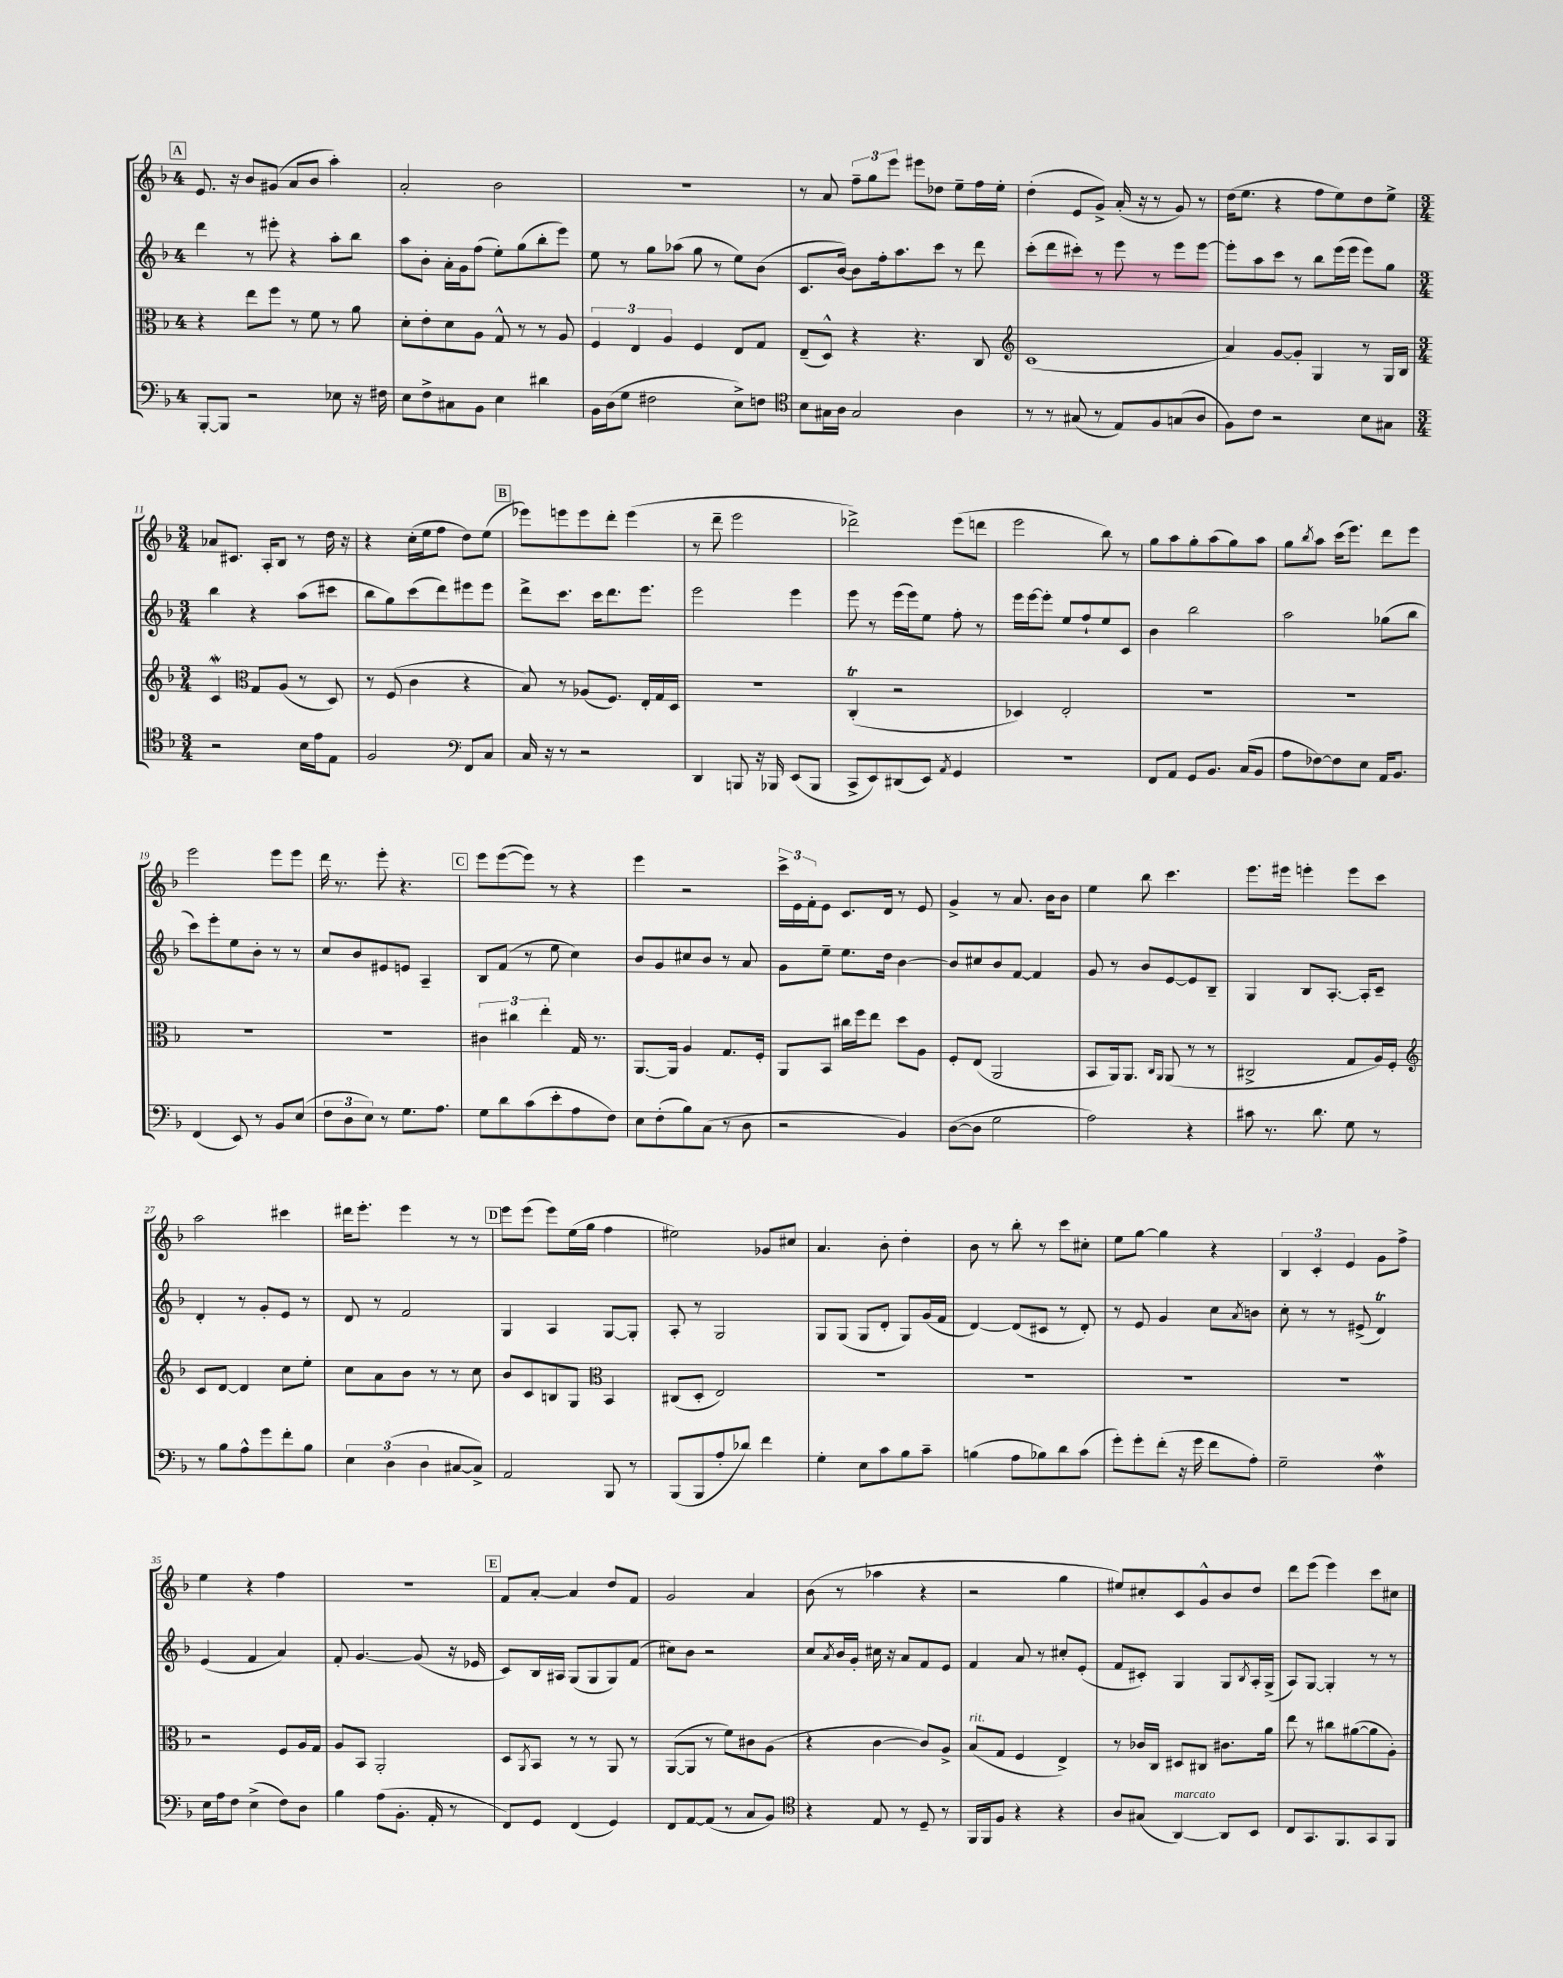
<<
\new StaffGroup <<
\new Staff = "s0" {
    \clef treble \key f \major \once \override Staff.TimeSignature.style = #'single-digit \time 4/4
    \mark \markup { \box "A" } e'8. r16 bes'8 gis'8( a'8 bes'8 a''4-.) |
    a'2-. bes'2 |
    R1 |
    r8 a'8 \tuplet 3/2 { f''8-- g''8 e'''8 } eis'''8 des''8 e''8-- f''16 e''16-. |
    d''4-.( e'8 g'8->) a'16-.( r16 r8 g'8) r8 |
    d''16( e''8. r4 f''8 e''8) d''8 e''8-> |
    \numericTimeSignature \time 3/4 aes'8 cis'8. a16-. bes8 r8 d''16 r16 |
    r4 c''16-.( e''16 f''8 d''8) e''8( |
    \mark \markup { \box "B" } ees'''8) e'''8 e'''8 d'''8-. e'''4( |
    r8 d'''8-- e'''2 |
    des'''2->) e'''8( d'''8 |
    e'''2 bes''8) r8 |
    g''8 a''8 g''8-. a''8( g''8) a''8 |
    g''8 \acciaccatura { bes''8 } a''8 c'''16( e'''8.) d'''8 e'''8 |
    e'''2 e'''8 e'''8 |
    d'''16 r8. e'''8-. r4. |
    \mark \markup { \box "C" } e'''8 e'''8~( e'''8) r8 r4 |
    e'''4 r2 |
    \tuplet 3/2 { c'''16-> e'16 f'16-. } e'8 c'8. d'16 r8 e'8 |
    g'4-> r8 a'8. bes'16 bes'8 |
    e''4 bes''8 c'''4. |
    e'''8. eis'''16 e'''4-. e'''8 c'''8 |
    a''2 cis'''4 |
    dis'''16 e'''8.-. e'''4 r8 r8 |
    \mark \markup { \box "D" } e'''8 e'''8( e'''8) e''16( g''16 f''4 |
    eis''2) ges'8 cis''8 |
    a'4. bes'8-. d''4-. |
    bes'8 r8 bes''8-. r8 c'''8 cis''8-. |
    e''8 g''8~ g''4 r4 |
    \tuplet 3/2 { bes4 c'4-. e'4 } g'8 f''8-> |
    e''4 r4 f''4 |
    R2. |
    \mark \markup { \box "E" } f'8 a'8~-. a'4 d''8 f'8 |
    g'2 a'4 |
    bes'8( r8 aes''4 r4 |
    r2 g''4 |
    eis''8) cis''8-. c'8 g'8-^ bes'8 d''8 |
    d'''8 e'''8( e'''4) c'''8 cis''8 \bar "|." |
}
\new Staff = "s1" {
    \clef treble \key f \major \once \override Staff.TimeSignature.style = #'single-digit \time 4/4
    \mark \markup { \box "A" } d'''4 r8 eis'''8-. r4 a''8-. bes''8 |
    a''8 bes'8-. a'16-. g'16 f''8( e''8-.) g''8( bes''8-. e'''8) |
    e''8 r8 g''8 aes''8( g''8 r8 e''8) bes'8( |
    c'8. bes'16~) bes'8 f''16-. a''8. c'''8 r8 d'''8 |
    c'''8-.( d'''8 cis'''8-.) r8 e'''8 r8 e'''8 e'''8~ |
    e'''8-. a''8 c'''8 r8 bes''8 e'''16( e'''16 e'''8) g''8 |
    \numericTimeSignature \time 3/4 bes''4 r4 a''8( cis'''8 |
    bes''8 g''8) c'''8( d'''8) eis'''8 eis'''8 |
    \mark \markup { \box "B" } d'''8-> c'''8. c'''16 d'''8. e'''8. |
    e'''2 e'''4 |
    e'''8 r8 e'''16( e'''16) e''8 f''8-. r8 |
    e'''16 e'''16~ e'''8-. e''8 f''8-! e''8 c'8 |
    bes'4 bes''2 |
    a''2 ges''8( bes''8 |
    c'''8) e'''8-. e''8 bes'8-. r8 r8 |
    c''8 bes'8 eis'8 e'8 a4-- |
    \mark \markup { \box "C" } bes8 f'8( r8 e''8 c''4) |
    bes'8 g'8 cis''8 bes'8 r8 a'8 |
    g'8 e''8-- e''8. d''16 bes'4~ |
    bes'8 cis''8 bes'8 f'8~ f'4 |
    g'8 r8 bes'8 e'8~ e'8 bes8-- |
    g4 bes8 a8.~-. a16-. c'8-- |
    d'4-. r8 g'8-. e'8 r8 |
    d'8 r8 f'2 |
    \mark \markup { \box "D" } g4 a4 g8~ g8-. |
    a8-. r8 g2 |
    g8 g8( g8 d'8-. g8) g'16( f'16 |
    d'4~) d'8( cis'8 r8 d'8-.) |
    r8 e'8 g'4 c''8 \acciaccatura { a'8 } b'8 |
    c''8-. r8 r8 eis'8->( d'4\trill) |
    e'4( f'4 a'4) |
    f'8-. g'4.~ g'8( r16 ees'16 |
    \mark \markup { \box "E" } c'8) bes16 ais16 g8( g8 g8) f'8( |
    cis''8) bes'8 r2 |
    c''8 \acciaccatura { a'8 } bes'16 g'16-. cis''16 r16 a'8 f'8 e'8 |
    f'4 a'8 r8 cis''8-. e'8-.( |
    f'8 cis'8-.) g4 g8 \acciaccatura { bes8 } a16-. g16->( |
    a8) g8~ g4-. r8 r8 \bar "|." |
}
\new Staff = "s2" {
    \clef alto \key f \major \once \override Staff.TimeSignature.style = #'single-digit \time 4/4
    \mark \markup { \box "A" } r4 e''8 f''8 r8 f'8 r8 a'8 |
    d'8-. e'8-. d'8 a8 g8-^ r8 r8 a8 |
    \tuplet 3/2 { f4 e4 a4 } f4 e8 g8 |
    e8--( d8-^) r4 r4. c8 |
    \clef treble c'1( |
    a'4) g'8~ g'8-. g4 r8 g16 bes16 |
    \numericTimeSignature \time 3/4 c'4\mordent \clef alto g8 a8( r8 d8) |
    r8 f8( c'4 r4 |
    \mark \markup { \box "B" } bes8) r8 aes8( f8.) e16-. g16 d16 |
    R2. |
    c4-.\trill( r2 |
    des4) e2-. |
    R2. |
    R2. |
    R2. |
    R2. |
    \mark \markup { \box "C" } \tuplet 3/2 { cis'4 cis''4 e''4-. } g16 r8. |
    a,8.~ a,16 a4 g8. f16-. |
    a,8 bes,8 cis''16 f''16 e''8 d''8 a8 |
    f8-. e8( a,2 |
    bes,8 a,16) a,8. \grace { c16 a,16 } a,8( r8 r8 |
    cis2-> g8 a16) f16-. |
    \clef treble c'8 d'8~ d'4 c''8 e''8-. |
    c''8 a'8 bes'8 r8 r8 c''8 |
    \mark \markup { \box "D" } bes'8 c'8 b8 g8 \clef alto bes,4 |
    cis8( d8-. e2) |
    R2. |
    R2. |
    R2. |
    R2. |
    r2 f8 a16 g16 |
    a8 bes,8 a,2-. |
    \mark \markup { \box "E" } d8 \acciaccatura { a,8 } bes,8 r8 r8 a,8 r8 |
    a,8~( a,8 r8 f'8) cis'8 a8( |
    r4 c'4~ c'8) a8-> |
    bes8^\markup { \italic "rit." }( g8 f4 e4->) |
    r8 ces'16 c16 dis8 cis8 cis'8. a'16 |
    e''8 r8 cis''8 ais'8~( ais'8 a8-.) \bar "|." |
}
\new Staff = "s3" {
    \clef bass \key f \major \once \override Staff.TimeSignature.style = #'single-digit \time 4/4
    \mark \markup { \box "A" } bes,,8~-. bes,,8 r2 ees8 r16 fis16 |
    e8 f8-> cis8 bes,8 e4 dis'4 |
    bes,16 d16( g8 fis2 e8->) f8 |
    \clef tenor bes8 gis16 a16 gis2 a4 |
    r8 r8 gis8( r8 e8) f8 g8( a8 |
    f8) c'8 r2 bes8 gis8 |
    \numericTimeSignature \time 3/4 r2 bes16 e'16 e8 |
    f2 \clef bass f,8 c8 |
    \mark \markup { \box "B" } c16 r16 r8 r2 |
    d,4 b,,8 r16 bes,,16 e,8( bes,,8 |
    c,8-> e,8) dis,8( e,8) \acciaccatura { a,8 } g,4 |
    R2. |
    f,8 a,8 g,8 bes,8. c16( bes,8 |
    a8 fes8~) fes8 e8 a,16 bes,8. |
    f,4( e,8) r8 bes,8 e8( |
    \tuplet 3/2 { f8 d8 e8) } r8 g8. a8. |
    \mark \markup { \box "C" } g8 d'8 c'8( e'8-. a8 f8) |
    e8 f8-.( bes8) c8( r8 d8 |
    r2 bes,4) |
    d8~( d8 g2 |
    a2) r4 |
    cis'8 r8. d'8. g8 r8 |
    r8 bes8 a8-^ g'8 f'8-. bes8 |
    \tuplet 3/2 { e4 d4( d4 } cis8~ cis8->) |
    \mark \markup { \box "D" } a,2 bes,,8 r8 |
    bes,,8( bes,,8 a8-. des'8) f'4 |
    g4-. e8 c'8 bes8 c'8-- |
    b4( a8 bes8) d'8 c'8( |
    g'8-.) g'8-. f'8-.( r16 g'16 f'8 a8-.) |
    g2-- f4\mordent |
    e16 a16 f8 e4->( f8) d8 |
    bes4 a8( bes,8.-. a,16-. r8 |
    \mark \markup { \box "E" } f,8) g,8 f,4( g,4) |
    f,8 a,8~ a,8( r8 c8 bes,8) |
    \clef tenor r4 e8 r8 d8-- r8 |
    f,16 f,16 f8 r4 r4 |
    a8 gis8( a,4~^\markup { \italic "marcato" }) a,8 bes,8 |
    c8 g,8. f,8. g,8 f,8 \bar "|." |
}
>>
>>
\layout { \context { \Score currentBarNumber = #5 } }
